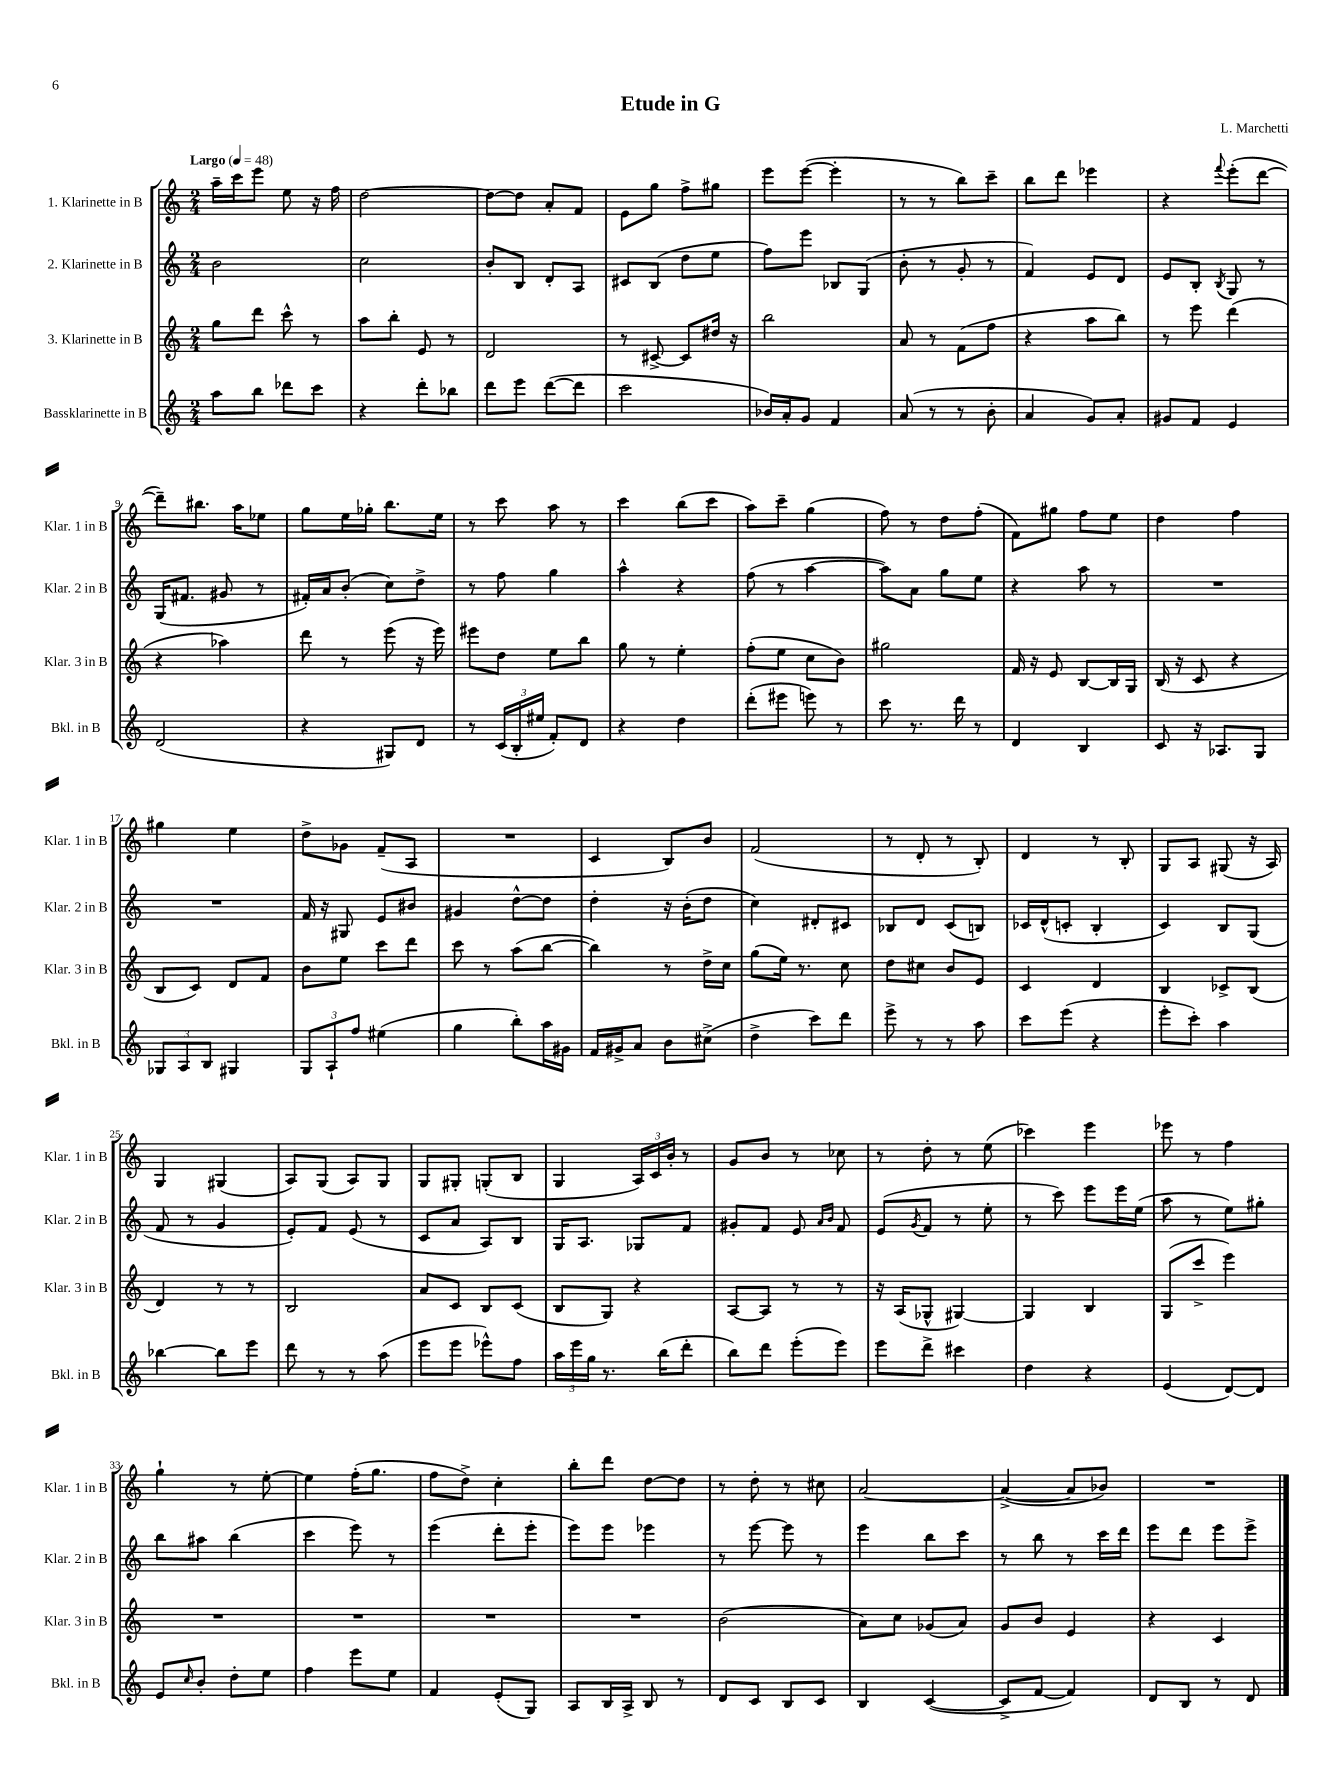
\header { title = "Etude in G" composer = "L. Marchetti" }
<<
\new StaffGroup <<
\new Staff = "s0" \with { instrumentName = "1. Klarinette in B" shortInstrumentName = "Klar. 1 in B" } {
    \clef treble \key c \major \numericTimeSignature \time 2/4 \tempo "Largo" 4 = 48
    a''16-- c'''16 e'''8 e''8 r16 f''16 |
    d''2~ |
    d''8~ d''8 a'8-. f'8 |
    e'8 g''8 f''8-> gis''8 |
    e'''8 e'''8~( e'''4-. |
    r8 r8 b''8) c'''8-- |
    b''8 d'''8 ees'''4 |
    r4 \appoggiatura { f'''8 } e'''8-.( d'''8~ |
    d'''8--) bis''8. a''16 ees''8 |
    g''8 e''16 ges''16-. b''8. e''16 |
    r8 c'''8 a''8 r8 |
    c'''4 b''8( c'''8 |
    a''8) c'''8-- g''4( |
    f''8) r8 d''8 f''8-.( |
    f'8) gis''8 f''8 e''8 |
    d''4 f''4 |
    gis''4 e''4 |
    d''8-> ges'8 f'8--( a8 |
    R2 |
    c'4 b8) b'8 |
    f'2( |
    r8 d'8-. r8 b8-.) |
    d'4 r8 b8-. |
    g8 a8 gis8( r16 a16) |
    g4 gis4( |
    a8) g8( a8) g8 |
    g8 gis8-. g8-.( b8 |
    g4 \tuplet 3/2 { a16) c'16 b'16-. } r8 |
    g'8 b'8 r8 ces''8 |
    r8 d''8-. r8 e''8( |
    ces'''4) e'''4 |
    ees'''8 r8 f''4 |
    g''4-! r8 e''8~-. |
    e''4 f''16-.( g''8. |
    f''8 d''8->) c''4-. |
    b''8-. d'''8 d''8~ d''8 |
    r8 d''8-. r8 cis''8 |
    a'2~ |
    a'4~->( a'8 bes'8) |
    R2 \bar "|." |
}
\new Staff = "s1" \with { instrumentName = "2. Klarinette in B" shortInstrumentName = "Klar. 2 in B" } {
    \clef treble \key c \major \numericTimeSignature \time 2/4
    b'2 |
    c''2 |
    b'8-. b8 d'8-. a8 |
    cis'8 b8( d''8 e''8 |
    f''8) e'''8 bes8 g8( |
    b'8-. r8 g'8-. r8 |
    f'4) e'8 d'8 |
    e'8 b8-. \acciaccatura { b8 } g8 r8 |
    g16( fis'8. gis'8 r8 |
    fis'16-.) a'16 b'8-.( c''8) d''8-> |
    r8 f''8 g''4 |
    a''4-^ r4 |
    f''8( r8 a''4~ |
    a''8) a'8 g''8 e''8 |
    r4 a''8 r8 |
    R2 |
    R2 |
    f'16 r16 gis8 e'8 bis'8 |
    gis'4 d''8~-^ d''8 |
    d''4-. r16 b'16-.( d''8 |
    c''4) dis'8-. cis'8 |
    bes8 d'8 c'8( b8) |
    ces'16 d'16-^( c'8-. b4-. |
    c'4) b8 g8( |
    f'8 r8 g'4 |
    e'8-.) f'8 e'8( r8 |
    c'8 a'8 a8) b8 |
    g16 a8. ges8 f'8 |
    gis'8-. f'8 e'8 \grace { a'16 b'16 } f'8 |
    e'8( \acciaccatura { g'8 } f'8 r8 e''8-. |
    r8 c'''8) e'''8 e'''16 e''16( |
    a''8 r8 e''8) gis''8-. |
    b''8 ais''8 b''4( |
    c'''4 e'''8) r8 |
    e'''4( d'''8-. e'''8-. |
    e'''8) e'''8 ees'''4 |
    r8 e'''8~ e'''8 r8 |
    e'''4 b''8 c'''8 |
    r8 b''8 r8 c'''16 d'''16 |
    e'''8 d'''8 e'''8 e'''8-> \bar "|." |
}
\new Staff = "s2" \with { instrumentName = "3. Klarinette in B" shortInstrumentName = "Klar. 3 in B" } {
    \clef treble \key c \major \numericTimeSignature \time 2/4
    g''8 d'''8 c'''8-^ r8 |
    a''8 b''8-. e'8 r8 |
    d'2 |
    r8 cis'8~-> cis'8 dis''16 r16 |
    b''2 |
    a'8 r8 f'8( f''8 |
    r4 a''8 b''8) |
    r8 e'''8 d'''4( |
    r4 aes''4) |
    d'''8 r8 e'''8( r16 e'''16) |
    eis'''8 d''8 e''8 b''8 |
    g''8 r8 e''4-. |
    f''8-.( e''8 c''8 b'8) |
    gis''2 |
    f'16 r16 e'8 b8~ b16 g16 |
    b16( r16 c'8 r4 |
    b8 c'8) d'8 f'8 |
    b'8 e''8 c'''8 d'''8 |
    c'''8 r8 a''8( b''8~ |
    b''4) r8 d''16-> c''16 |
    g''8( e''16) r8. c''8 |
    d''8 cis''8 b'8 e'8 |
    c'4 d'4 |
    b4 ces'8-> b8( |
    d'4) r8 r8 |
    b2 |
    a'8 c'8 b8 c'8( |
    b8 g8) r4 |
    a8~ a8 r8 r8 |
    r16 a16( ges8-^ gis4~) |
    gis4 b4 |
    g8( c'''8-> e'''4) |
    R2 |
    R2 |
    R2 |
    R2 |
    b'2( |
    a'8) c''8 ges'8( a'8) |
    g'8 b'8 e'4 |
    r4 c'4 \bar "|." |
}
\new Staff = "s3" \with { instrumentName = "Bassklarinette in B" shortInstrumentName = "Bkl. in B" } {
    \clef treble \key c \major \numericTimeSignature \time 2/4
    a''8 b''8 des'''8 c'''8 |
    r4 d'''8-. bes''8 |
    d'''8 e'''8 d'''8~( d'''8 |
    c'''2 |
    bes'16) a'16-. g'8 f'4 |
    a'8( r8 r8 b'8-. |
    a'4 g'8) a'8-. |
    gis'8 f'8 e'4 |
    d'2( |
    r4 gis8) d'8 |
    r8 \tuplet 3/2 { c'16( b16-. eis''16 } f'8-.) d'8 |
    r4 d''4 |
    d'''8-.( eis'''8 e'''8) r8 |
    c'''8 r8. d'''16 r8 |
    d'4 b4 |
    c'8 r16 aes8. g8 |
    \tuplet 3/2 { ges8 a8 b8 } gis4 |
    \tuplet 3/2 { g8 a8-! f''8 } eis''4( |
    g''4 b''8-.) a''16 gis'16 |
    f'16 gis'16-> a'8 b'8 cis''8->( |
    d''4-> c'''8) d'''8 |
    e'''8-> r8 r8 a''8 |
    c'''8 e'''8( r4 |
    e'''8-. c'''8-.) a''4 |
    bes''4~ bes''8 e'''8 |
    d'''8 r8 r8 a''8( |
    e'''8 e'''8 ees'''8-^) f''8 |
    \tuplet 3/2 { a''16 e'''16 g''16 } r8. b''16( d'''8-. |
    b''8) d'''8 e'''8-.( e'''8) |
    e'''8 d'''8-> cis'''4 |
    d''4 r4 |
    e'4( d'8~) d'8 |
    e'8 \grace { c''16 } b'8-. d''8-. e''8 |
    f''4 e'''8 e''8 |
    f'4 e'8-.( g8) |
    a8 b16 a16-> b8 r8 |
    d'8 c'8 b8 c'8 |
    b4 c'4~( |
    c'8-> f'8~ f'4) |
    d'8 b8 r8 d'8 \bar "|." |
}
>>
>>
